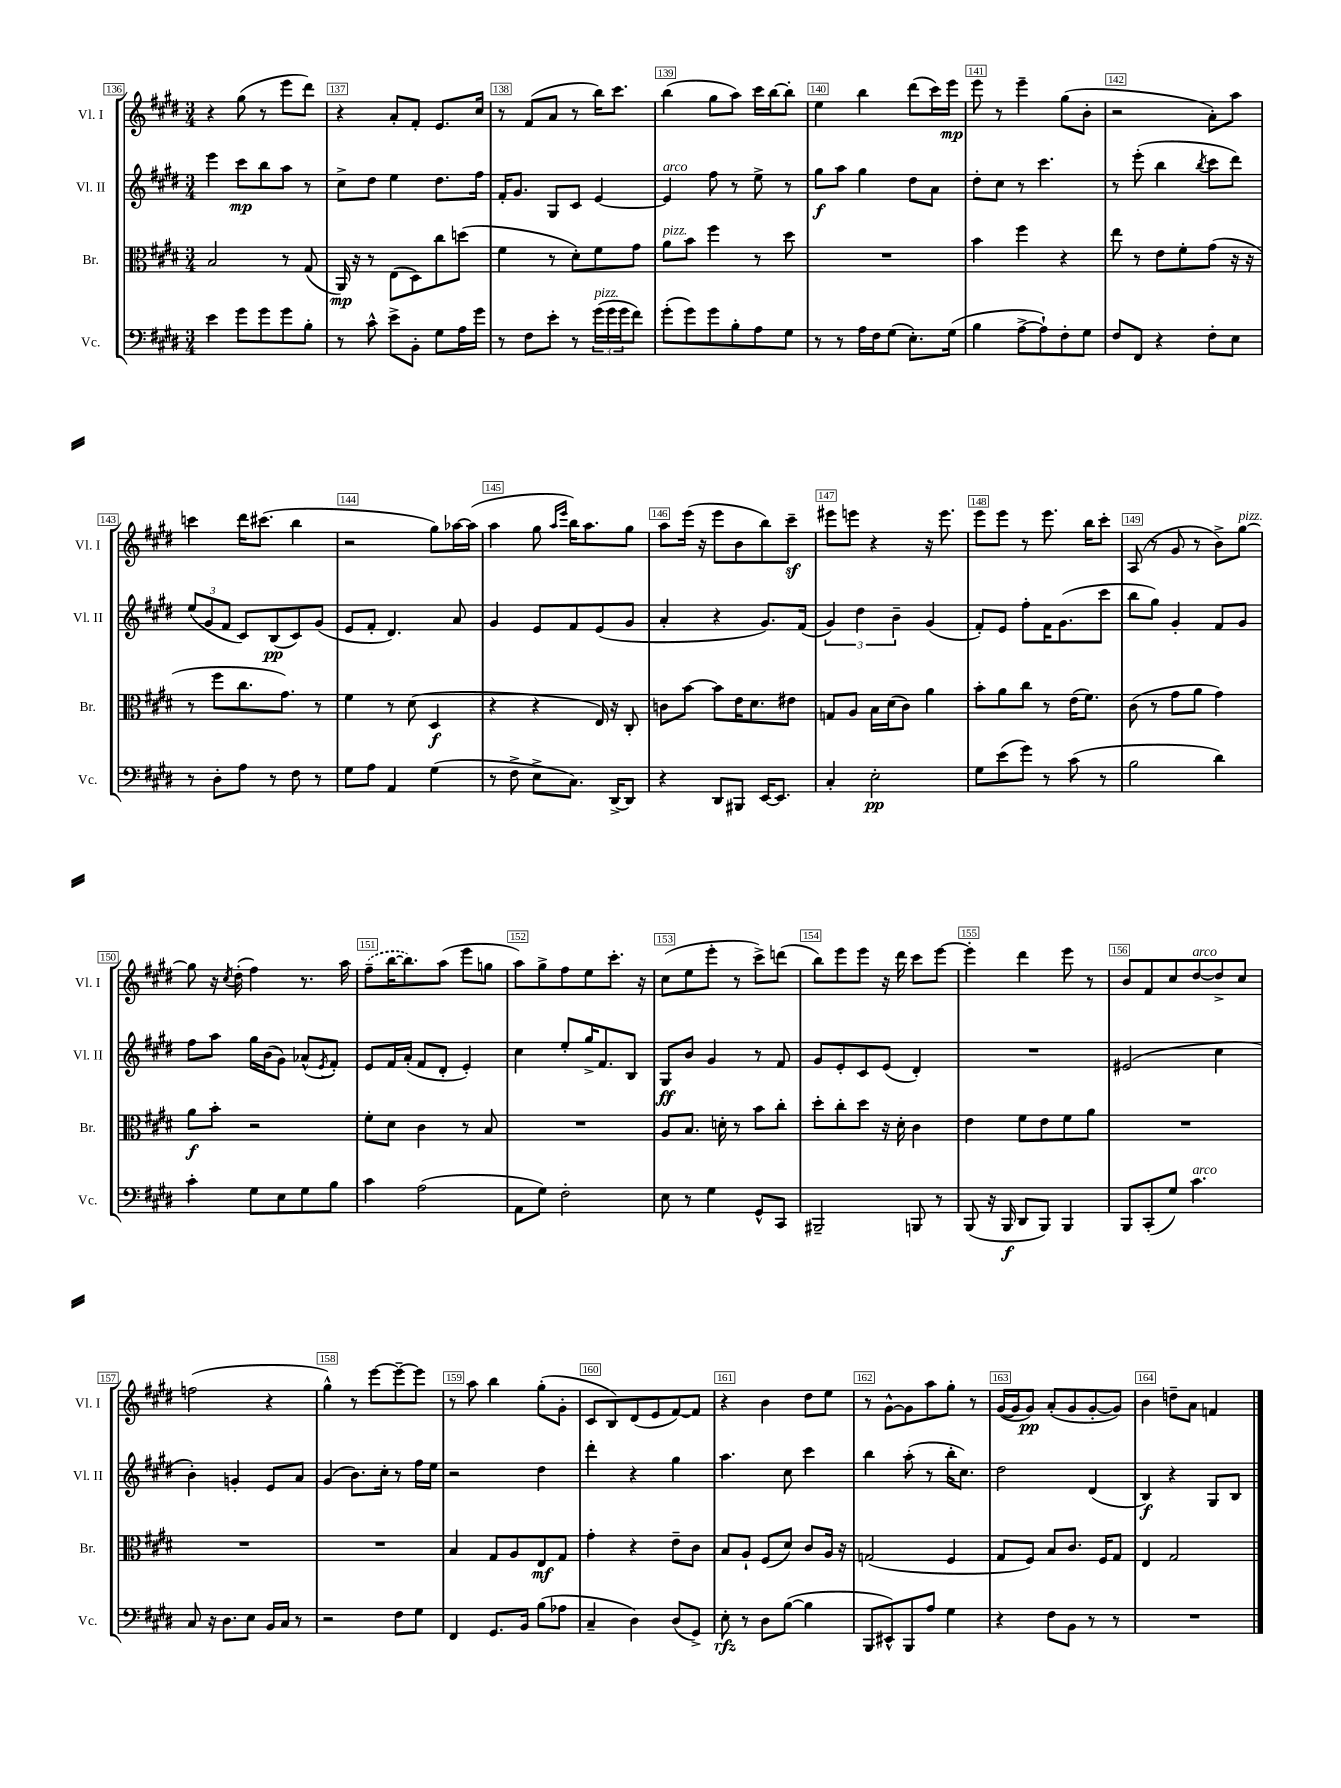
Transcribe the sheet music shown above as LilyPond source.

<<
\new StaffGroup <<
\new Staff = "s0" \with { instrumentName = "Vl. I" shortInstrumentName = "Vl. I" } {
    \clef treble \key e \major \numericTimeSignature \time 3/4
    r4 gis''8( r8 e'''8 dis'''8) |
    r4 a'8-. fis'8-. e'8. cis''16 |
    r8 fis'8( a'8 r8 b''16) cis'''8. |
    b''4( gis''8 a''8) cis'''16 b''16~ b''8-. |
    e''4 b''4 dis'''8( cis'''16) e'''16\mp |
    e'''8 r8 e'''4-- gis''8( b'8-. |
    r2 a'8-.) a''8 |
    c'''4 dis'''16 cis'''8.( b''4 |
    r2 gis''8) aes''16~ aes''16( |
    a''4 gis''8 \grace { a''16 e'''16 } b''16) a''8. gis''8 |
    a''8 e'''16( r16 e'''8 b'8 b''8) cis'''8--\sf |
    eis'''8 e'''8 r4 r16 e'''8. |
    e'''8 e'''8 r8 e'''8. b''16 cis'''8-. |
    a8( r8 gis'8 r8 b'8->) gis''8~^\markup { \italic "pizz." } |
    gis''8 r16 \acciaccatura { cis''8 } dis''16-.( fis''4) r8. a''16 |
    \once \slurDashed fis''8--( b''16~ b''8.) a''8( e'''8 g''8 |
    a''8) gis''8-> fis''8 e''8 cis'''8.-. r16 |
    cis''8( e''8 e'''8-. r8 cis'''8->) d'''8( |
    b''8) e'''8 e'''8 r16 dis'''16 cis'''8 e'''8~ |
    e'''4-. dis'''4 e'''8 r8 |
    b'8 fis'8 cis''8 dis''8~^\markup { \italic "arco" } dis''8-> cis''8 |
    f''2( r4 |
    gis''4-^) r8 e'''8~ e'''8~-- e'''8 |
    r8 a''8 b''4 gis''8-.( gis'8-. |
    cis'8 b8) dis'8( e'8 fis'8~) fis'8 |
    r4 b'4 dis''8 e''8 |
    r8 gis'8~-^ gis'8 a''8 gis''8-. r8 |
    gis'16~( gis'16 gis'8\pp) a'8-.( gis'8 gis'8~-. gis'8) |
    b'4 d''8-- a'8 f'4 \bar "|." |
}
\new Staff = "s1" \with { instrumentName = "Vl. II" shortInstrumentName = "Vl. II" } {
    \clef treble \key e \major \numericTimeSignature \time 3/4
    e'''4 cis'''8\mp b''8 a''8 r8 |
    cis''8-> dis''8 e''4 dis''8. fis''16 |
    fis'16-. gis'8. gis8 cis'8 e'4~ |
    e'4^\markup { \italic "arco" } fis''8 r8 e''8-> r8 |
    gis''8\f a''8 gis''4 dis''8 a'8 |
    dis''8-. cis''8 r8 cis'''4. |
    r8 e'''8-.( b''4 \acciaccatura { b''8 } cis'''8 dis'''8) |
    \tuplet 3/2 { e''8( gis'8 fis'8 } cis'8) b8\pp( cis'8) gis'8( |
    e'8 fis'8-. dis'4.) a'8 |
    gis'4 e'8 fis'8 e'8( gis'8 |
    a'4-. r4 gis'8.) fis'16( |
    \tuplet 3/2 { gis'4) dis''4 b'4-- } gis'4( |
    fis'8-.) e'8 fis''8-. fis'16 gis'8.( cis'''8 |
    b''8 gis''8) gis'4-. fis'8 gis'8 |
    fis''8 a''8 gis''16 b'16( gis'8) aes'8-^( \acciaccatura { e'8 } fis'8-.) |
    e'8 fis'16 a'16-.( fis'8 dis'8-. e'4-.) |
    cis''4 e''8-. gis''16-> fis'8. b8 |
    gis8\ff b'8 gis'4 r8 fis'8 |
    gis'8 e'8-. cis'8 e'8( dis'4-.) |
    R2. |
    eis'2( cis''4 |
    b'4-.) g'4-. e'8 a'8 |
    gis'4( b'8.) cis''16-. r8 fis''16 e''16 |
    r2 dis''4 |
    dis'''4-. r4 gis''4 |
    a''4. cis''8 cis'''4 |
    b''4 a''8-.( r8 b''16-. cis''8.) |
    dis''2 dis'4( |
    b4\f) r4 gis8 b8 \bar "|." |
}
\new Staff = "s2" \with { instrumentName = "Br." shortInstrumentName = "Br." } {
    \clef alto \key e \major \numericTimeSignature \time 3/4
    b2 r8 gis8( |
    a,16\mp) r16 r8 e8( dis8) cis''8 d''8( |
    fis'4 r8 dis'8-.) fis'8 gis'8 |
    a'8^\markup { \italic "pizz." } b'8 fis''4 r8 dis''8 |
    R2. |
    b'4 fis''4 r4 |
    e''8 r8 e'8 fis'8-. gis'8( r16 r16 |
    r8 fis''8 cis''8. gis'8.) r8 |
    fis'4 r8 dis'8( dis4\f |
    r4 r4 e16) r16 cis8-. |
    c'8 b'8~ b'8 e'16 dis'8. eis'8 |
    g8 a8 b16 dis'16( cis'8) a'4 |
    b'8-. a'8 cis''8 r8 e'16( fis'8.) |
    cis'8( r8 gis'8 a'8 gis'4) |
    a'8\f b'8-. r2 |
    fis'8-. dis'8 cis'4 r8 b8 |
    R2. |
    a8 b8. d'16-. r8 b'8 cis''8-. |
    dis''8-. cis''8-. dis''8 r16 dis'16-. cis'4 |
    e'4 fis'8 e'8 fis'8 a'8 |
    R2. |
    R2. |
    R2. |
    b4 gis8 a8 e8\mf gis8 |
    gis'4-. r4 e'8-- cis'8 |
    b8 a8-! fis8( dis'8) cis'8 a16 r16 |
    g2( fis4 |
    gis8 fis8) b8 cis'8. fis16 gis8 |
    e4 gis2 \bar "|." |
}
\new Staff = "s3" \with { instrumentName = "Vc." shortInstrumentName = "Vc." } {
    \clef bass \key e \major \numericTimeSignature \time 3/4
    e'4 gis'8 gis'8 gis'8 b8-. |
    r8 cis'8-^ e'8-> b,8-. gis8 a16 gis'16 |
    r8 fis8 e'8-. r8 \tuplet 3/2 { gis'16^\markup { \italic "pizz." }( gis'16 gis'16 } fis'8) |
    gis'8-.( gis'8) gis'8 b8-. a8 gis8 |
    r8 r8 a16 fis16 gis8( e8.-.) gis16( |
    b4 a8~-> a8-!) fis8-. gis8 |
    fis8 fis,8 r4 fis8-. e8 |
    r8 dis8-. a8 r8 fis8 r8 |
    gis8 a8 a,4 gis4( |
    r8 fis8-> e8-> cis8.) dis,16~-> dis,8 |
    r4 dis,8 bis,,8 e,16~ e,8. |
    cis4-. e2-.\pp |
    gis8 e'8( gis'8) r8 cis'8( r8 |
    b2 dis'4) |
    cis'4-. gis8 e8 gis8 b8 |
    cis'4 a2( |
    a,8 gis8) fis2-. |
    e8 r8 gis4 gis,8-^ cis,8 |
    bis,,2-- b,,8 r8 |
    b,,8( r16 b,,16\f dis,8 b,,8) b,,4 |
    b,,8 cis,8-.( gis8) cis'4.^\markup { \italic "arco" } |
    cis8 r16 dis8. e8 b,16 cis16 r8 |
    r2 fis8 gis8 |
    fis,4 gis,8. b,16 b8( aes8 |
    cis4-- dis4) dis8( gis,8->) |
    e8-.\rfz r8 dis8 b8~( b4 |
    b,,8 eis,8-^) b,,8 a8 gis4 |
    r4 fis8 b,8 r8 r8 |
    R2. \bar "|." |
}
>>
>>
\layout { \context { \Score currentBarNumber = #136 \override BarNumber.break-visibility = ##(#f #t #t) barNumberVisibility = #all-bar-numbers-visible \override BarNumber.stencil = #(make-stencil-boxer 0.1 0.3 ly:text-interface::print) } }
